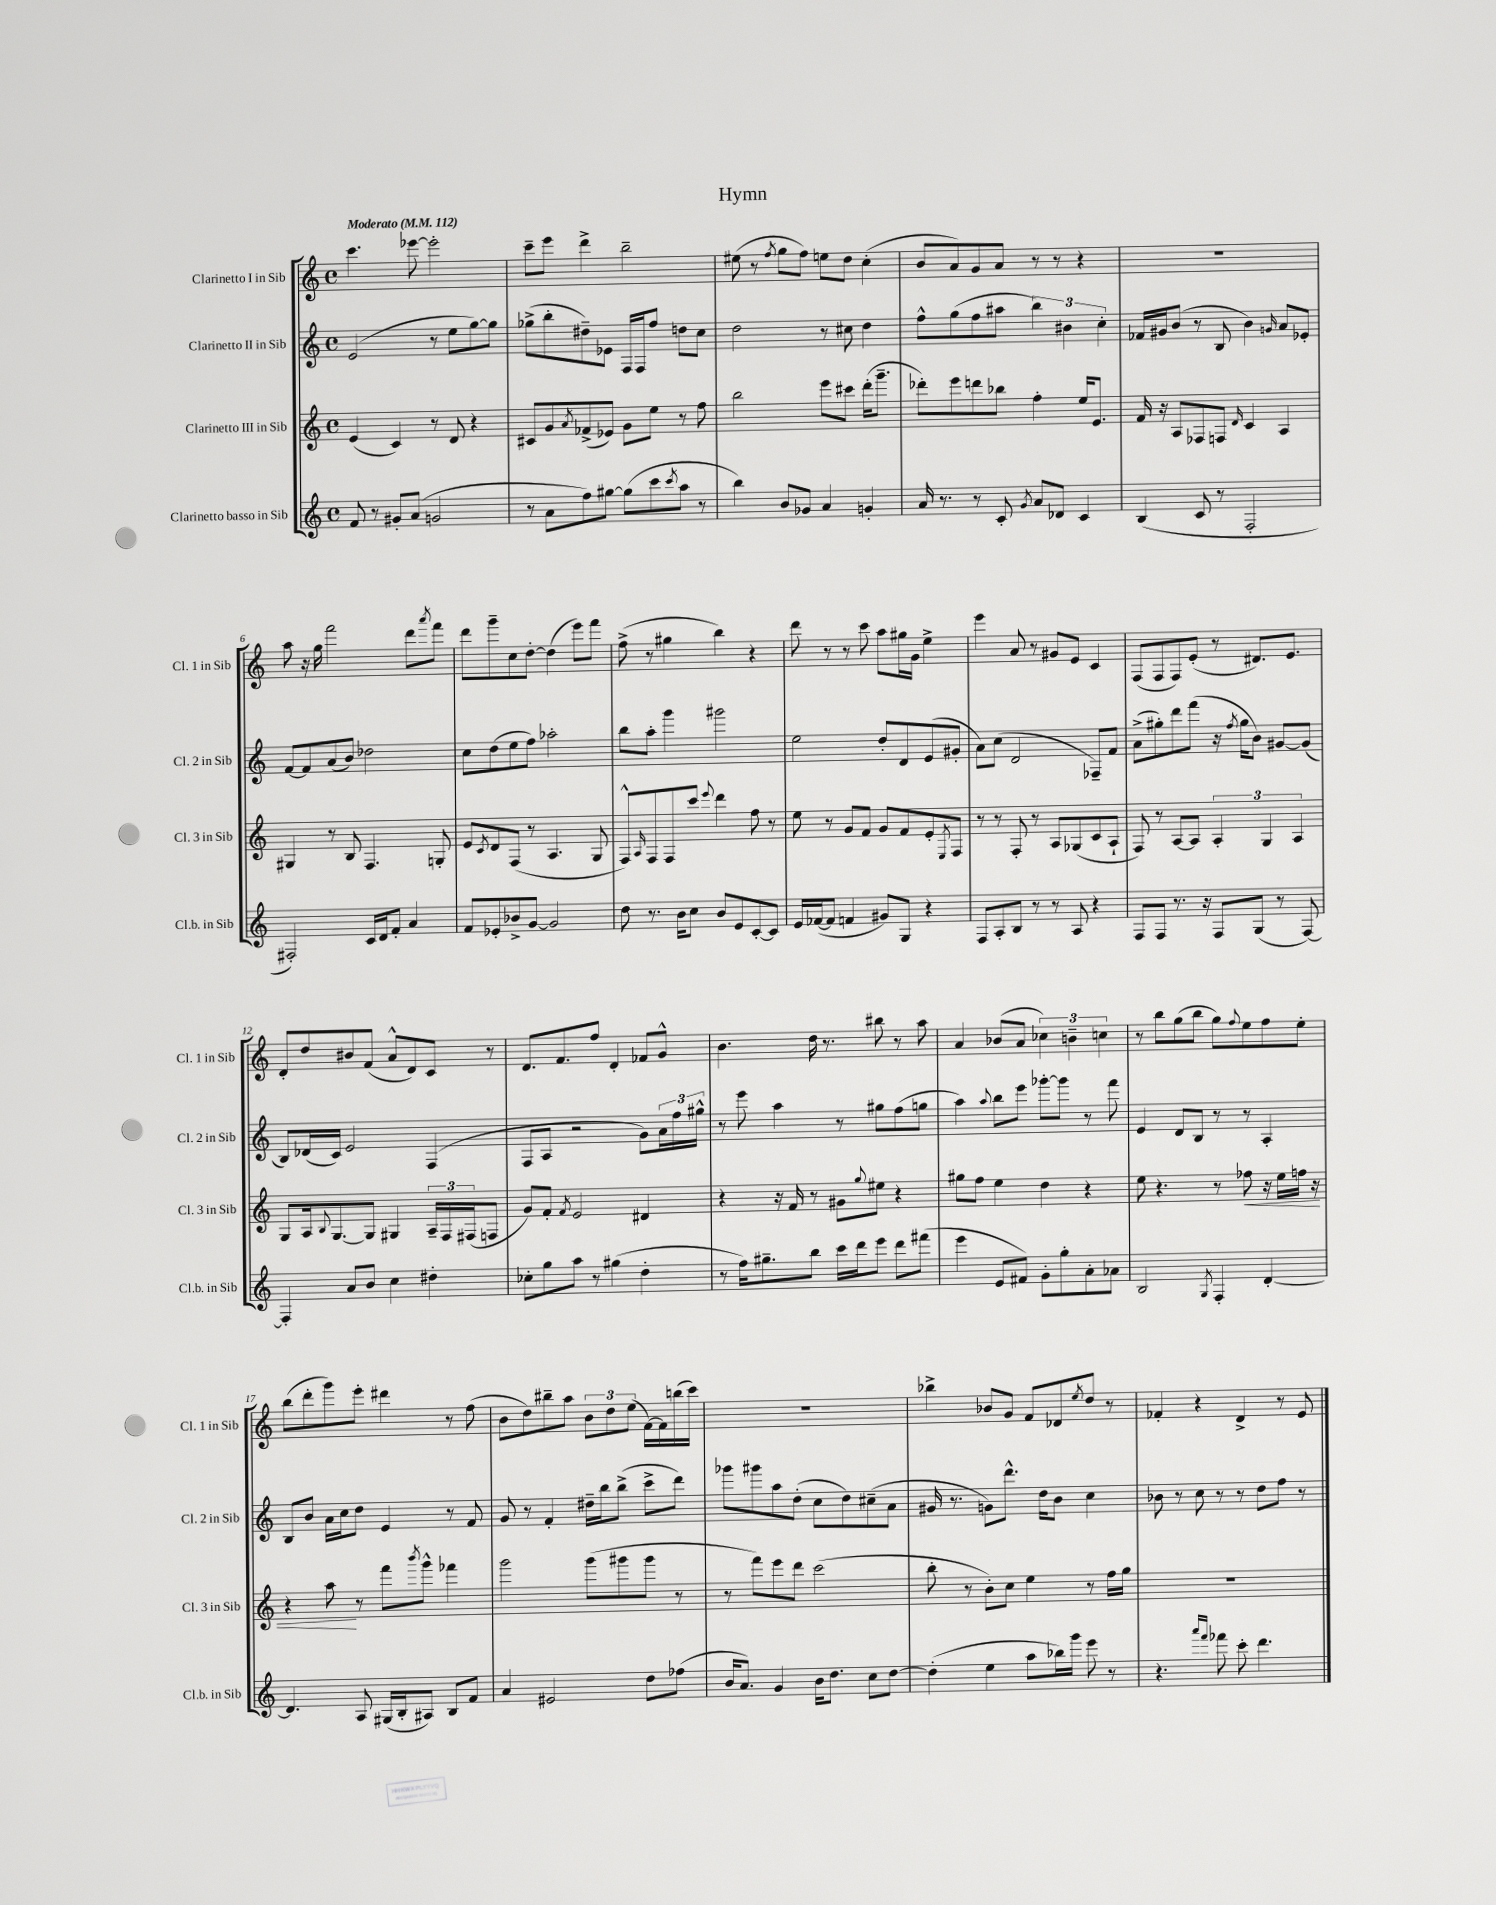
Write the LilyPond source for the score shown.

\header { title = "Hymn" }
<<
\new StaffGroup <<
\new Staff = "s0" \with { instrumentName = "Clarinetto I in Sib" shortInstrumentName = "Cl. 1 in Sib" } {
    \clef treble \key c \major \defaultTimeSignature \time 4/4 \tempo "Moderato" 4 = 112
    c'''4. ees'''8~ ees'''2-. |
    c'''8-- e'''8 d'''4-> b''2-- |
    eis''8( r8 \acciaccatura { f''8 } g''8 f''8) e''8 d''8 c''4-.( |
    b'8 a'8) g'8 a'8 r8 r8 r4 |
    R1 |
    a''8 r16 g''16 f'''2 d'''8 \acciaccatura { a'''8 } f'''8 |
    d'''8 g'''8-- c''8 d''8~-. d''4( e'''8) f'''8 |
    f''8->( r8 gis''4 b''4) r4 |
    d'''8 r8 r8 c'''8 a''8 gis''16 g'16 e''4-> |
    e'''4 a'8 r8 gis'8 e'8 c'4 |
    f8( f8 f8) e'8-.( r8 dis'8.) e'8. |
    d'8-. d''8 bis'8 f'8( a'8-^ d'8) c'8 r8 |
    d'8. f'8. f''8 d'4-. fes'8 g'8-^ |
    b'4. d''16 r8. bis''8 r8 a''8 |
    a'4 bes'8( a'8 \tuplet 3/2 { ces''4) b'4-- c''4 } |
    r8 b''8 g''8( b''8 g''8) \appoggiatura { f''8 } e''8 f''8 e''8-. |
    b''8( d'''8-. g'''8) e'''8-. dis'''4 r8 f''8( |
    b'8 d''8) bis''8-- a''8 \tuplet 3/2 { b'8 d''8 e''8( } f'16~) f'16 b''16( c'''16) |
    R1 |
    bes''4-> bes'8 g'8 f'8 des'8 \acciaccatura { e''8 } d''8 r8 |
    fes'4-. r4 d'4-> r8 e'8 \bar "|." |
}
\new Staff = "s1" \with { instrumentName = "Clarinetto II in Sib" shortInstrumentName = "Cl. 2 in Sib" } {
    \clef treble \key c \major \defaultTimeSignature \time 4/4
    e'2( r8 e''8 g''8~) g''8 |
    ges''8->( b''8-. dis''8--) ees'8 f16 f16 f''8 d''8 c''8 |
    d''2 r8 cis''8 d''4 |
    f''8-^ g''8( f''8 ais''8 \tuplet 3/2 { b''4) bis'4 c''4-. } |
    fes'16 gis'16 b'8( r8 b8 b'4) \grace { g'16 } a'8 ees'8-. |
    f'8~ f'8 a'8( b'8) des''2 |
    c''8 d''8( e''8 f''8) aes''2-. |
    b''8 a''8-. g'''4 gis'''2 |
    e''2 d''8-. d'8 e'8( gis'8-. |
    a'8) c''8( d'2 fes8--) f'8 |
    a'8->( gis''8-.) d'''8 f'''8( r16 \acciaccatura { f''8 } gis''16 b'8) gis'8~ gis'8( |
    b8) des'16( c'16) e'2 f4( |
    f8 a8 r2 g'8) \tuplet 3/2 { a'16 f''16 gis''16-^ } |
    r8 e'''8 a''4 r8 gis''8 f''8( g''8 |
    a''4) \appoggiatura { a''8 } b''8 e'''8 ges'''8~-. ges'''8 r8 f'''8 |
    e'4 d'8 b8 r8 r8 a4-. |
    b8 b'8 a'16 c''16 d''8 e'4 r8 f'8 |
    g'8 r8 f'4-. dis''16-- b''16 b''8->( c'''8-> d'''8) |
    ges'''8 gis'''8 a''8 d''8-.( c''8 d''8) cis''8--( a'8 |
    gis'16 r8. g'8) d'''8.-^ d''16 b'8 c''4 |
    bes'8 r8 c''8 r8 r8 d''8 f''8 r8 \bar "|." |
}
\new Staff = "s2" \with { instrumentName = "Clarinetto III in Sib" shortInstrumentName = "Cl. 3 in Sib" } {
    \clef treble \key c \major \defaultTimeSignature \time 4/4
    e'4( c'4) r8 d'8 r4 |
    cis'8 g'8 \acciaccatura { a'8 } fes'8->( ees'8) g'8 e''8 r8 f''8 |
    b''2 e'''8 cis'''8 d'''16-.( g'''8.-- |
    des'''8-.) e'''8 d'''8 bes''8 f''4-. e''16 e'8. |
    f'16 r16 a8 fes8 f8 \grace { d'16 } c'4 a4 |
    gis4 r8 b8 f4. g8-. |
    e'8 \acciaccatura { c'8 } d'8 f8( r8 a4. g8 |
    f8-^) \grace { a16 } f8 f8 c'''8 \appoggiatura { e'''8 } d'''4 f''8 r8 |
    e''8 r8 g'8 f'8 g'8 f'8 e'8-. \acciaccatura { e8 } f8 |
    r8 r8 f8-. r8 a8 ges8( c'8 a8-! |
    f8) r8 a8~ a8 \tuplet 3/2 { a4-. g4 a4 } |
    g8 a16 \appoggiatura { b8 } g8.~ g8 gis4 \tuplet 3/2 { a16-- f16 fis16( } f8 |
    g'8) f'8-. \acciaccatura { f'8 } e'2 dis'4 |
    r4 r16 f'16 r8 gis'8 \appoggiatura { g''8 } eis''8 r4 |
    gis''8 f''8 e''4 d''4 r4 |
    e''8 r4. r8 fes''8\< r16 e''16 f''16 r16 |
    r4 a''8\! r8 f'''8 \acciaccatura { b'''8 } g'''8-^ fes'''4 |
    g'''2 g'''8( gis'''8 gis'''8 r8 |
    r8 f'''8) e'''8 d'''8 c'''2( |
    b''8-. r8 b'8-.) c''8 e''4 r8 f''16 g''16 |
    R1 \bar "|." |
}
\new Staff = "s3" \with { instrumentName = "Clarinetto basso in Sib" shortInstrumentName = "Cl.b. in Sib" } {
    \clef treble \key c \major \defaultTimeSignature \time 4/4
    f'8 r8 gis'8-. a'8( g'2 |
    r8 a'8 f''8) gis''8~ gis''8( c'''8 \acciaccatura { c'''8 } a''8 r8 |
    b''4) b'8 ges'8 a'4 g'4-. |
    a'16 r8. r8 c'8-. \acciaccatura { g'8 } a'8 des'8 c'4 |
    b4( c'8 r8 f2-. |
    fis2-.) c'16 d'16 f'8-. a'4 |
    f'8 ees'8-. bes'8-> g'8~ g'2 |
    d''8 r8. b'16 c''8 b'8 e'8 c'8~-. c'8 |
    e'16 fes'16~( fes'8 f'4 gis'8) g8 r4 |
    f8 a8-. b8 r8 r8 a8 r4 |
    f8 f8 r8. r16 f8 g8( r8 f8~) |
    f4-. a'8 b'8 c''4 dis''4-. |
    ces''8-. g''8 a''8 r8 gis''4( d''4-. |
    r8 f''16) gis''8.-- b''8 c'''16 d'''16 e'''8 d'''8 fis'''8( |
    e'''4 e'8 fis'8) g'8-. g''8-. a'8-. aes'8 |
    b2 \acciaccatura { g8 } f4-. d'4~-. |
    d'4. a8 gis16( b16-. ais8) b8 f'8 |
    a'4 eis'2 d''8 fes''8( |
    b'16 a'8.) g'4 b'16 d''8. c''8 d''8~ |
    d''4-.( e''4 a''8 bes''16) g'''16 e'''8 r8 |
    r4. \grace { a'''16 f'''16 } fes'''8 c'''8-. d'''4. \bar "|." |
}
>>
>>
